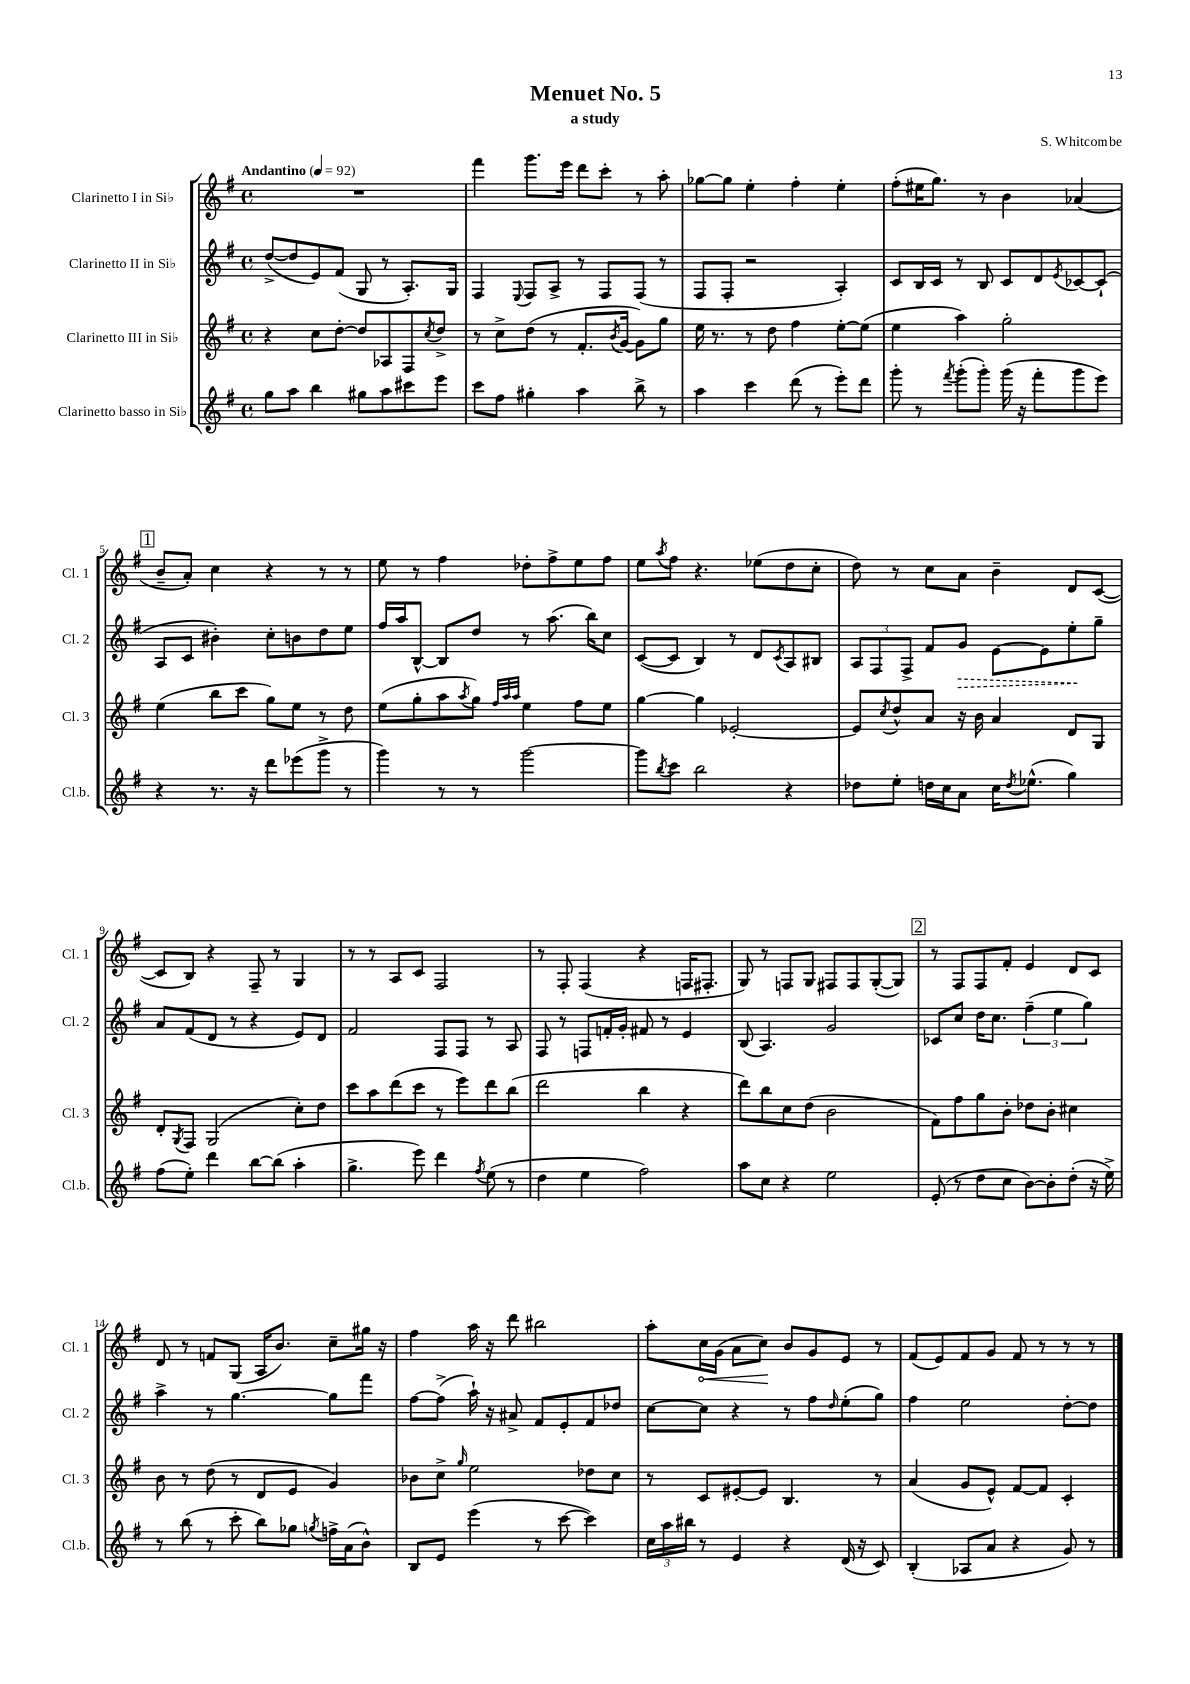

**kern	**kern	**kern	**kern
*staff4	*staff3	*staff2	*staff1
*clefG2	*clefG2	*clefG2	*clefG2
*k[f#]	*k[f#]	*k[f#]	*k[f#]
*M4/4	*M4/4	*M4/4	*M4/4
*met(c)	*met(c)	*met(c)	*met(c)
*MM92	*MM92	*MM92	*MM92
8gg	4r	([8dd^	1r
8aa	.	8dd]	.
4bb	8cc	8e)	.
.	[8dd'	(8f#	.
8gg#	8dd]	8G	.
8aa	8A-	8r	.
8ccc#	8F#	8.A')	.
.	8qcc	.	.
8eee	8dd^	.	.
.	.	16G	.
=	=	=	=
8ccc	8r	4F#	4fff#
8ff#	8cc^	.	.
.	.	8qqE	.
4gg#'	(8dd	8F#	8.ggg
.	8r	8A^	.
.	.	.	16eee
4aa	8.f#'	8r	8ddd
.	.	8F#	8ccc'
.	8qb	.	.
.	[16g	.	.
8bb^	8g])	(8F#	8r
8r	8gg	8r	8aa'
=	=	=	=
4aa	16ee	8F#	[8gg-
.	8.r	.	.
.	.	8F#'	8gg-]
4ccc	8r	2r	4ee'
.	8dd	.	.
(8ddd	4ff#	.	4ff#'
8r	.	.	.
8eee')	[8ee'	4A')	4ee'
8ddd	(8ee]	.	.
=	=	=	=
8ggg'	4ee	8c	(8ff#'
8r	.	16B	16ee#
.	.	16c	8.gg)
8qfff#	.	.	.
(8ggg'	4aa)	8r	.
8ggg')	.	8B	8r
(16ggg	2gg'	8c	4b
16r	.	.	.
8fff#'	.	8d	.
.	.	8qe	.
8ggg	.	[8c-	(4a-
8eee)	.	(8c-`]	.
=	=	=	=
4r	(4ee	8A	8b~
.	.	8c	8a')
8.r	8bb	4b#')	4cc
.	8ccc	.	.
16r	.	.	.
8ddd	8gg)	8cc'	4r
(8eee-	8ee	8b	.
8ggg^	8r	8dd	8r
8r	8dd	8ee	8r
=	=	=	=
4ggg)	(8ee	16ff#	8ee
.	.	16aa	.
.	8gg'	[8B^^	8r
8r	8aa	8B]	4ff#
.	8qaa	.	.
8r	8gg)	8dd	.
.	32qqff#	.	.
.	32qqaa	.	.
.	32qqaa	.	.
[2ggg	4ee	8r	8dd-'
.	.	(8.aa	8ff#^
.	8ff#	.	8ee
.	.	16bb)	.
.	8ee	8cc	8ff#
=	=	=	=
8ggg]	[4gg	([8c	8ee
8qbb	.	.	8qaa
8ccc	.	8c]	8ff#
2bb	4gg]	4B)	4.r
.	[2e-'	8r	.
.	.	8d	(8ee-
.	.	8qc	.
4r	.	8A	8dd
.	.	8B#	8cc'
=	=	=	=
8dd-	8e-]	12A	8dd)
.	.	12F#	.
.	8qcc	.	.
8ee'	8dd^^	.	8r
.	.	12F#^	.
16dd	8a	8f#	8cc
16cc	.	.	.
8a	16r	8g	8a
.	16b	.	.
16cc	4a	[8e	4b~
8qdd	.	.	.
(8.ee-^^	.	.	.
.	.	8e]	.
4gg)	8d	8ee'	8d
.	8G	8gg~	([8c
=	=	=	=
(8ff#	8d'	8a	8c]
.	8qG	.	.
8ee')	8F#	(8f#	8B)
4ddd	(2G	8d	4r
.	.	8r	.
[8bb	.	4r	8F#~
(8bb]	.	.	8r
4aa'	8cc')	8e)	4G
.	8dd	8d	.
=	=	=	=
4.gg^	8ccc	2f#	8r
.	8aa	.	8r
.	(8ddd	.	8A
8eee)	8ccc	.	8c
4ddd	8r	8F#	2F#
.	8eee)	8F#	.
8qff#	.	.	.
(8ee	8ddd	8r	.
8r	(8bb	8A	.
=	=	=	=
4dd	2ddd	8F#	8r
.	.	8r	8F#'
4ee	.	8F	(4F#
.	.	16f'	.
.	.	16g'	.
2ff#)	4bb	8f#	4r
.	.	8r	.
.	4r	4e	16F
.	.	.	8.F#'
=	=	=	=
8aa	8ddd)	(8B	8G)
8cc	8bb	4.A)	8r
4r	8cc	.	8F
.	(8dd	.	8G
2ee	2b	2g	8F#
.	.	.	8F#
.	.	.	([8G'
.	.	.	8G])
=	=	=	=
(8e'	8f#)	8c-	8r
8r	8ff#	8cc	8F#
8dd	8gg	16dd	8F#
.	.	8.cc	.
8cc	8b'	.	8f#'
[8b)	8dd-	(6ff#~	4e
8b']	8b'	.	.
.	.	6ee	.
(8dd'	4cc#	.	8d
.	.	6gg)	.
16r	.	.	8c
16ee^)	.	.	.
=	=	=	=
8r	8b	4aa^	8d
(8bb	8r	.	8r
8r	(8dd	8r	8f
8ccc'	8r	[4.gg	(8G
8bb)	8d	.	16A
.	.	.	8.b)
8gg-	8e	.	.
8qgg	.	.	.
16ff^	4g)	8gg]	8cc~
(16a	.	.	.
8b^^)	.	8fff#	16gg#
.	.	.	16r
=	=	=	=
8B	8b-	[8ff#	4ff#
8e	8cc^	(8ff#^]	.
.	16qqgg	.	.
(4eee	2ee	16aa`)	16aa
.	.	16r	16r
.	.	8a#^	8ddd
8r	.	8f#	2bb#
[8ccc	.	8e'	.
4ccc])	8dd-	8f#	.
.	8cc	8dd-	.
=	=	=	=
24cc	8r	[8cc	8aa'
24aa	.	.	.
24bb#	.	.	.
8r	8c	8cc]	16cc
.	.	.	(16g
4e	[8e#'	4r	8a
.	8e#]	.	8cc)
4r	4.B	8r	8b
.	.	8ff#	8g
.	.	16qqdd	.
(16d	.	(8ee'	8e
16r	.	.	.
8c)	8r	8gg)	8r
=	=	=	=
(4B'	(4a	4ff#	(8f#
.	.	.	8e)
8A-	8g	2ee	8f#
8a	8e^^)	.	8g
4r	[8f#	.	8f#
.	8f#]	.	8r
8g)	4c'	[8dd'	8r
8r	.	8dd]	8r
==	==	==	==
*-	*-	*-	*-
